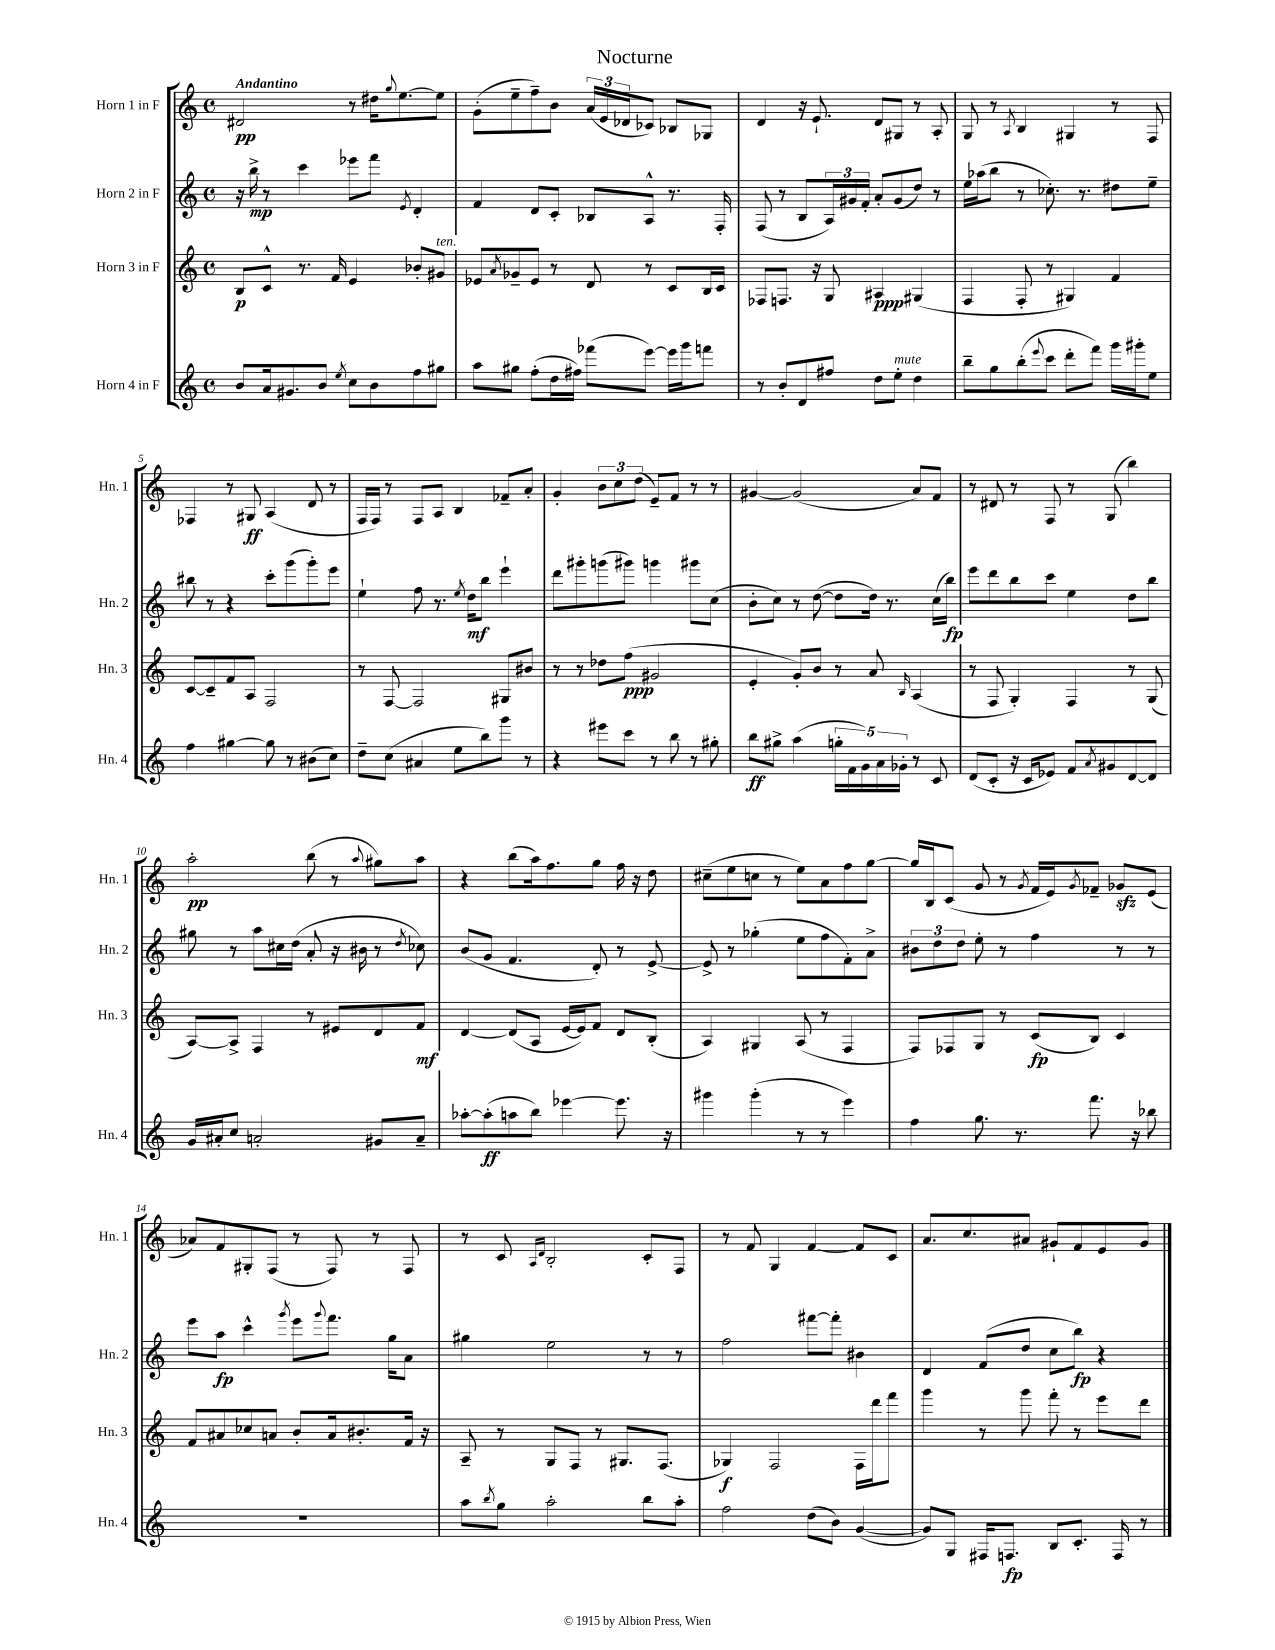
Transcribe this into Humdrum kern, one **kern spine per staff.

**kern	**kern	**kern	**kern
*staff4	*staff3	*staff2	*staff1
*clefG2	*clefG2	*clefG2	*clefG2
*k[]	*k[]	*k[]	*k[]
*M4/4	*M4/4	*M4/4	*M4/4
*met(c)	*met(c)	*met(c)	*met(c)
8b/L	8B/L	16r	2d#/
.	.	16bb^\	.
16a/k	8c^^/J	8r	.
8.g#/	.	.	.
.	8.r	4ccc\	.
8b/J	.	.	.
.	16f/	.	.
8qee/	.	.	.
8cc\L	4e/	8eee-\L	8r
8b\	.	8fff\J	16dd#\LK
.	.	.	8qqgg/
.	.	.	[8.ee\
.	.	8qe/	.
8ff\	8b-'/L	4d'/	.
8gg#\J	8g#/J	.	8ee\]J
=	=	=	=
8aa\L	8e-/L	4f/	(8g'\L
.	8qa/	.	.
8gg#\J	8g-~/	.	8ee~\
(8ff'\L	8e-/J	8d/L	8ff~\)
16dd\L	8r	8c'/J	8b\J
16ff#\JJ)	.	.	.
(8fff-\L	8d/	8B-/L	(24a/LL
.	.	.	24e/
.	.	.	24d-/J
[8eee\J)	8r	8A^^/J	8c-/J)
16eee\]LL	8c/L	8.r	8B-/L
16ggg\J	.	.	.
8fff\J	16B/L	.	8G-/J
.	16c/JJ	16F'/	.
=	=	=	=
8r	8F-/L	(8F/	4d/
8b'/L	8.F/J	8r	.
8d/	.	8B/L	16r
.	16r	.	8.e`/
8ff#/J	8G/	24A/L)	.
.	.	24g#/	.
.	.	24f'/JJ	.
8dd\L	4A#/	8a'/L	8d/L
8ee'\J	.	(8g#/	8G#/J
4dd\	(4G#/	8dd/J)	8r
.	.	8r	8A'/
=	=	=	=
8bb~\L	4F/	16ee\LL	8G/
.	.	(16aa-\J	.
8gg\	.	8bb\J	8r
.	.	.	8qA/
(8bb'\	8F'/	8r	4B/
8qqeee/	.	.	.
8ccc\J	8r	8.cc-'\)	.
8ddd'\L	4G#/)	.	4G#/
.	.	8.r	.
8fff\J)	.	.	.
16ggg\LL	4f/	8dd#\L	8r
16ggg#'\J	.	.	.
8ee\J	.	8ee~\J	8F/
=	=	=	=
4ff\	[8c/L	8bb#\	4F-/
.	8c~/]	8r	.
[4gg#\	8f/	4r	8r
.	8A/J	.	8G#/
8gg#\]	2F/	8ccc'\L	(4A/
8r	.	(8ggg\	.
(8b#\L	.	8ggg'\)	8d/
8cc\J)	.	8eee\J	8r
=	=	=	=
8dd~\L	8r	4ee`\	16F/LL
.	.	.	16F/JJ)
(8cc\J	[8F/	.	8r
4a#/	2F/]	8ff\	8F/L
.	.	8.r	8A/J
8ee\L	.	.	4B/
.	.	8qee/	.
.	.	16dd\LK	.
8bb\)	.	8bb\J	.
8ggg\J	8G#/L	4eee`\	8f-~/L
8r	8b#/J	.	8a'/J
=	=	=	=
4r	8r	8ddd\L	4g'/
.	8r	8ggg#'\	.
8eee#\L	8dd-\L	(8ggg\	12b\L
.	.	.	12cc\
8ccc\J	(8ff\J	8ggg#\J)	.
.	.	.	(12dd\J
8r	2g#/	4ggg\	8e~/L)
8bb\	.	.	8f/J
8r	.	8ggg#\L	8r
8gg#'\	.	(8cc\J	8r
=	=	=	=
8bb\L	4e'/	8b'\L	[4g#/
8gg#^\J	.	8cc\J)	.
(4aa\	8g'/L)	8r	(2g#/]
.	8b/J	([8dd\	.
20gg'\LL	8r	8dd\]L	.
20f\	.	.	.
20g\)	.	.	.
.	8a/	16dd\Jk)	.
20a\	.	.	.
.	.	8.r	.
20g-'\JJ	.	.	.
.	16qqB/	.	.
8r	(4A/	.	8a/L)
8c/	.	(16cc\LL	8f/J
.	.	16bb\JJ)	.
=	=	=	=
(8d/L	8r	8eee\L	8r
8c'/J	8F/	8ddd\	8d#/
16r	4G'/)	8bb\	8r
16c/LK	.	.	.
8e-/J)	.	8ccc\J	8F/
8f/L	4F/	4ee\	8r
8qa/	.	.	.
8g#/	.	.	(8G/
[8d/	8r	8dd\L	4bb\)
8d/]J	(8G/	8bb\J	.
=	=	=	=
16g/LL	[8A/L)	8gg#\	2aa'\
16a#'/J	.	.	.
8cc/J	8A^/]J	8r	.
2a'/	4F/	8aa\L	.
.	.	16cc#\L	.
.	.	(16dd\JJ	.
.	8r	8a'/	(8bb\
.	8e#/L	16r	8r
.	.	16b#\	.
.	.	.	8qqaa/
8g#/L	8d/	8r	8gg#\L)
.	.	8qdd/	.
8a~/J	8f/J	8cc-\)	8aa\J
=	=	=	=
[8aa-'\L	[4d/	(8b/L	4r
(8aa-'\]	.	8g/J	.
8aa\	(8d/]L	4.f/	(8bb\L
8bb\J)	8A/J	.	16aa\k)
.	.	.	8.ff\
[4eee-\	[16e/LL	.	.
.	16e/]J)	.	.
.	8f/J	8d'/)	8gg\J
8.eee-\]	8d/L	8r	16ff\
.	.	.	16r
.	(8B'/J	[8e^/	8dd\
16r	.	.	.
=	=	=	=
4ggg#\	4A/)	8e^/]	(8cc#~\L
.	.	8r	8ee\
(4ggg#'\	4G#/	(4gg-'\	8cc\J
.	.	.	8r
8r	(8A/	8ee\L	8ee\L)
8r	8r	8ff\	8a\
4eee\)	4F/	8f'\)	8ff\
.	.	8a^\J	[8gg\J
=	=	=	=
4ff\	8F/L)	12b#\L	16gg/]LL
.	.	.	16B/J
.	.	12dd\	.
.	8F-/	.	(8c/J
.	.	12dd\J	.
8.gg\	8G/J	8ee'\	8g/
.	8r	8r	8r
8.r	.	.	.
.	.	.	8qg/
.	(8c/L	4ff\	16f/LL
.	.	.	16e/J)
.	.	.	8qg/
8.fff\	8B/J)	.	8f-~/J
.	4c/	8r	8g-/L
16r	.	.	.
8bb-\	.	8r	(8e/J
=	=	=	=
1r	8f/L	8eee\L	8a-/L)
.	8a#/	8aa\J	8f/
.	8cc-/	4ccc^^\	8G#'/
.	8a/J	.	(8F/J
.	.	8qggg/	.
.	8b'/L	8eee\L	8r
.	.	8qqggg/	.
.	16a/k	8.fff\J	8F/)
.	8.b#'/	.	.
.	.	.	8r
.	.	16gg\LK	.
.	16f/Jk	8a\J	8F/
.	16r	.	.
=	=	=	=
8aa\L	8A~/	4gg#\	8r
8qbb/	.	.	.
8gg\J	8r	.	8c/
.	.	.	16qqA/LL
.	.	.	16qqd/JJ
2aa'\	8G/L	2ee\	2B'/
.	8F/J	.	.
.	8r	.	.
.	8.G#/L	.	.
8bb\L	.	8r	8c'/L
.	(8.F/J	.	.
8aa'\J	.	8r	8F/J
=	=	=	=
2ff\	4G-/)	2ff\	8r
.	.	.	8f/
.	2F/	.	4G/
(8dd\L	.	[8fff#\L	[4f/
8b\J)	.	8fff#'\]J	.
([4g/	16F\LL	4b#\	8f/]L
.	16ddd\J	.	.
.	8fff\J	.	8c/J
=	=	=	=
8g/]L)	4ggg\	4d/	8.a/L
8G/J	.	.	.
.	.	.	8.cc/
16F#/LK	8r	(8f/L	.
8.F/J	.	.	.
.	8ggg\	8dd/J	8a#/J
8B/L	8fff'\	8cc\L	8g#`/L
8.c'/J	8r	8bb\J)	8f/
.	8eee\L	4r	8e/
16F/	.	.	.
8r	8ddd\J	.	8g#/J
==	==	==	==
*-	*-	*-	*-
